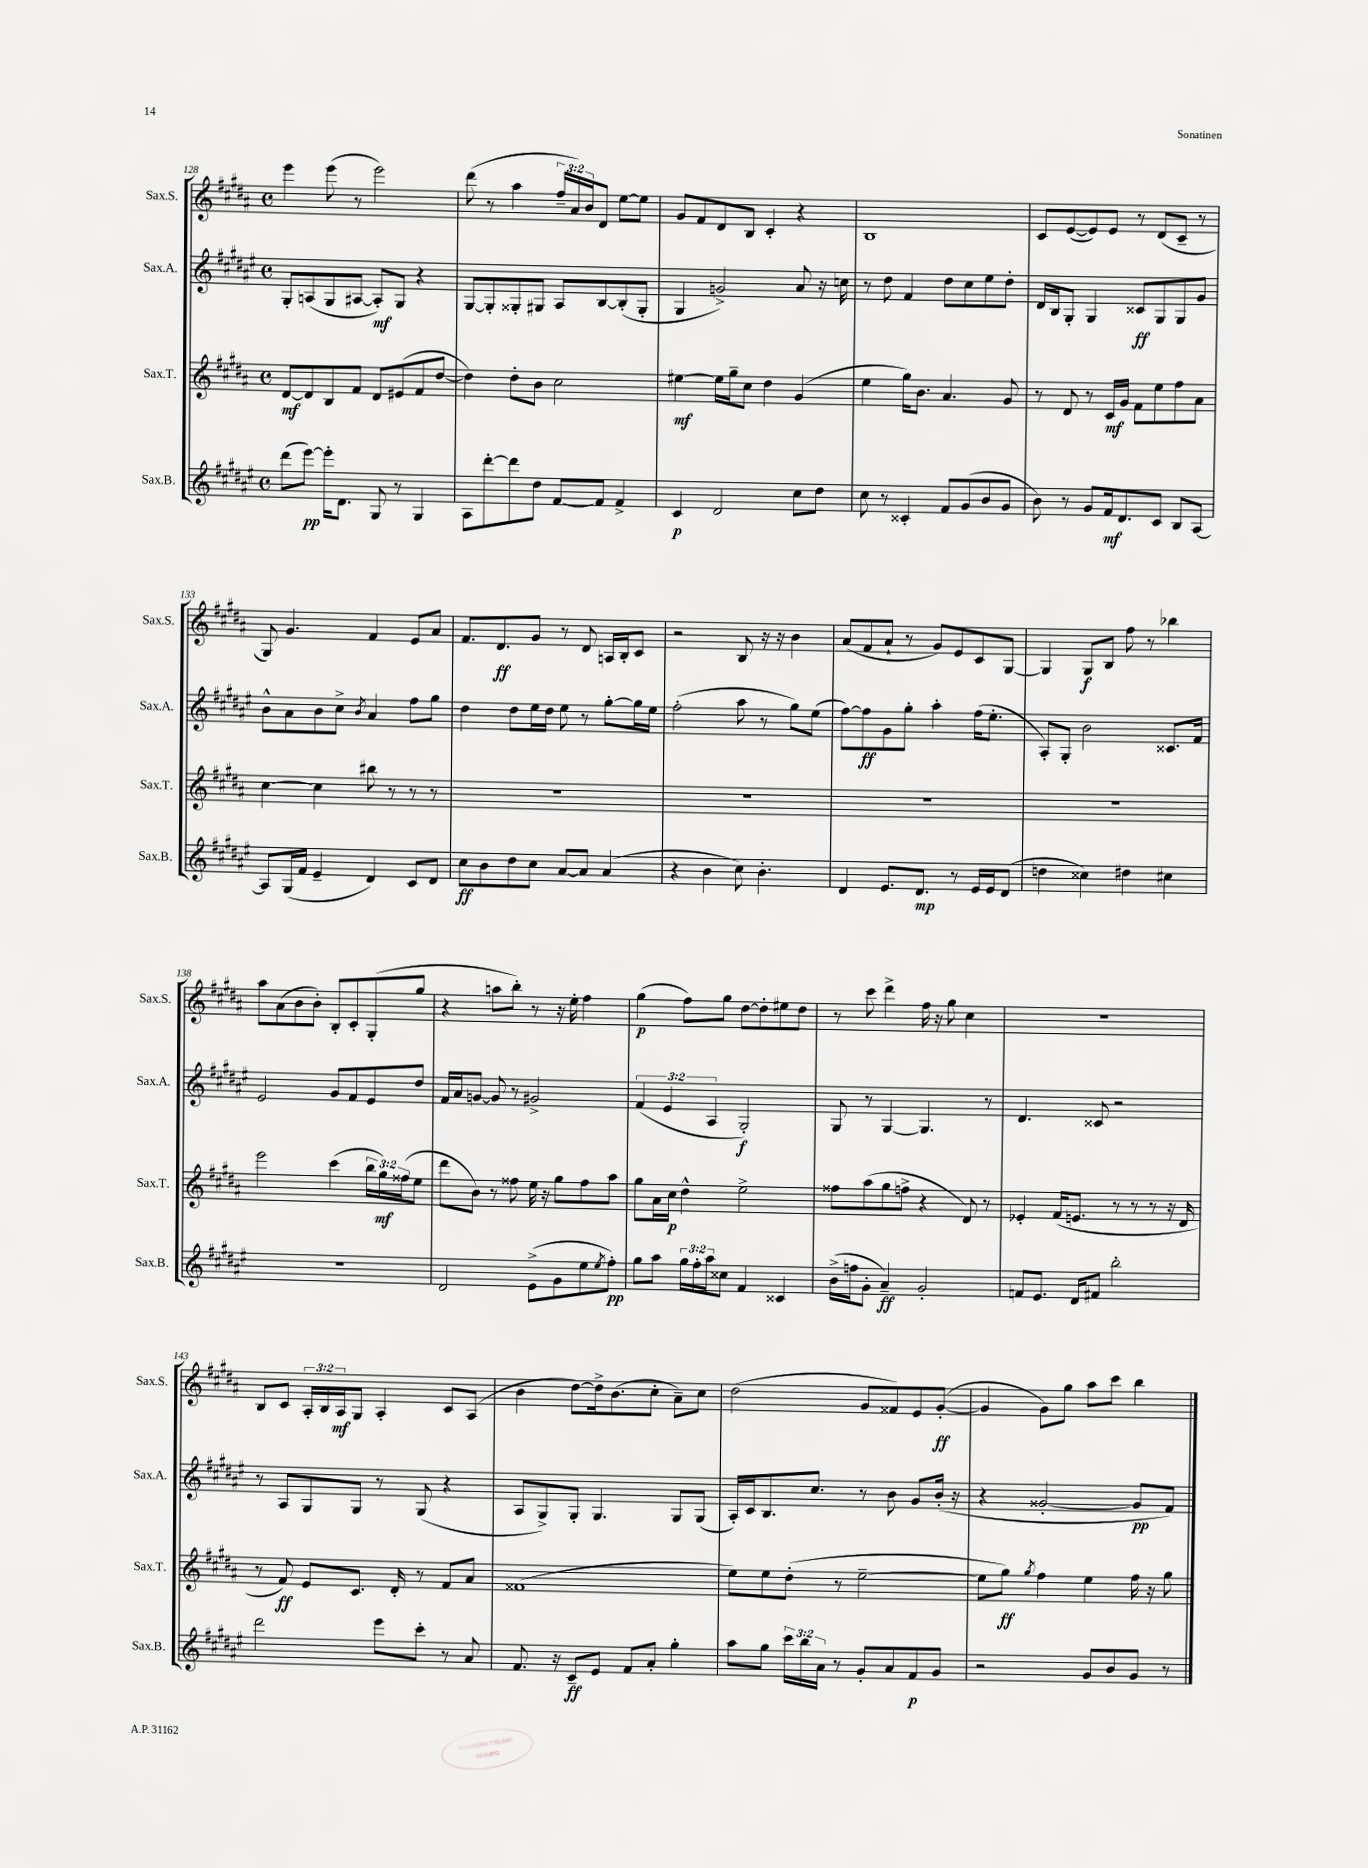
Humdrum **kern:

**kern	**dynam	**kern	**dynam	**kern	**dynam	**kern	**dynam
*part4	*part4	*part3	*part3	*part2	*part2	*part1	*part1
*staff4	*staff4	*staff3	*staff3	*staff2	*staff2	*staff1	*staff1
*I"Sax.B.	*	*I"Sax.T.	*	*I"Sax.A.	*	*I"Sax.S.	*
*I'Sax.B.	*	*I'Sax.T.	*	*I'Sax.A.	*	*I'Sax.S.	*
*clefG2	*	*clefG2	*	*clefG2	*	*clefG2	*
*k[f#c#g#d#a#e#]	*	*k[f#c#g#d#a#]	*	*k[f#c#g#d#a#e#]	*	*k[f#c#g#d#a#]	*
*M4/4	*	*M4/4	*	*M4/4	*	*M4/4	*
*met(c)	*	*met(c)	*	*met(c)	*	*met(c)	*
=128	=128	=128	=128	=128	=128	=128	=128
(8ddd#\L	.	[8d#/L	mf	8G#'/L	.	4eee\	.
[8eee#\J)	pp	8d#/]	.	(8An/	.	.	.
16eee#'\KL]	.	8B/	.	8G#/	.	(8eee\	.
8.d#\J	.	.	.	.	.	.	.
.	.	8f#/J	.	[8A#X/J	.	8r	.
8G#/	.	8d#/L	.	8A#'/L])	mf	2eee\)	.
8r	.	(8e#X/	.	8G#/J	.	.	.
4G#/	.	8f#/	.	4r	.	.	.
.	.	[8dd#/J	.	.	.	.	.
=129	=129	=129	=129	=129	=129	=129	=129
8A#\L	.	4dd#\])	.	[8G#/L	.	(8ddd#\	.
[8ddd#'\	.	.	.	8G#'/]	.	8r	.
8ddd#\]	.	8dd#'\L	.	8G##X'/	.	4aa#\	.
8dd#\J	.	8b\J	.	8G#X/J	.	.	.
[8f#/L	.	2cc#\	.	8A#/L	.	24ff#~/LL	.
.	.	.	.	.	.	24a#/)	.
.	.	.	.	.	.	24b/J	.
8f#/J]	.	.	.	[8B/	.	8d#/J	.
4f#^/	.	.	.	(8B'/]	.	[8ee\L	.
.	.	.	.	8G#'/J	.	8ee\J]	.
=130	=130	=130	=130	=130	=130	=130	=130
4c#/	p	[4ee#X\	mf	4G#/	.	8g#/L	.
.	.	.	.	.	.	8f#/	.
2d#/	.	16ee#\LL]	.	2gn^/)	.	8d#/	.
.	.	16gg#~\J	.	.	.	.	.
.	.	8cc#\J	.	.	.	8B/J	.
.	.	4dd#\	.	.	.	4c#'/	.
8cc#\L	.	(4g#/	.	8a#/	.	4r	.
8dd#\J	.	.	.	16r	.	.	.
.	.	.	.	16ccn\	.	.	.
=131	=131	=131	=131	=131	=131	=131	=131
8cc#\	.	4ee\	.	8r	.	1B	.
8r	.	.	.	8dd#\	.	.	.
4c##X'/	.	16gg#\KL)	.	4f#/	.	.	.
.	.	8.b\J	.	.	.	.	.
8f#/L	.	4.a#/	.	8dd#\L	.	.	.
(8g#/	.	.	.	8cc#\	.	.	.
8b/	.	.	.	8ee#\	.	.	.
8g#/J	.	8g#/	.	8dd#'\J	.	.	.
=132	=132	=132	=132	=132	=132	=132	=132
8b\)	.	8r	.	16d#/LL	.	8c#/L	.
.	.	.	.	16B/J	.	.	.
8r	.	8d#/	.	8G#'/J	.	([8e/	.
8g#/L	.	8r	.	4G#/	.	8e/])	.
16f#/k	mf	16c#/LL	mf	.	.	8e/J	.
8.d#/	.	16g#/JJ	.	.	.	.	.
.	.	8f#\L	.	8c##X/L	ff	8r	.
8c#/J	.	8ee\	.	8G#/	.	(8d#/L	.
8B/L	.	8ff#\	.	8G#/	.	8c#~/J	.
[8A#/J	.	8a#\J	.	8g#/J	.	8r	.
!!LO:LB:g=z
=133	=133	=133	=133	=133	=133	=133	=133
8A#/L]	.	[4cc#\	.	8b^^\L	.	8G#/)	.
(16G#/L	.	.	.	8a#\	.	4.g#/	.
16f#/JJ	.	.	.	.	.	.	.
4e#~/	.	4cc#\]	.	8b\	.	.	.
.	.	.	.	8cc#^\J	.	.	.
.	.	.	.	8qb/	.	.	.
4d#/)	.	8bb#X\	.	4a#/	.	4f#/	.
.	.	8r	.	.	.	.	.
8c#/L	.	8r	.	8ff#\L	.	8e/L	.
8d#/J	.	8r	.	8gg#\J	.	8a#/J	.
=134	=134	=134	=134	=134	=134	=134	=134
8cc#\L	ff	1r	.	4dd#\	.	8.f#/L	.
8b\	.	.	.	.	.	.	.
.	.	.	.	.	.	8.d#/	ff
8dd#\	.	.	.	8dd#\L	.	.	.
8cc#\J	.	.	.	16ee#\L	.	8g#/J	.
.	.	.	.	16dd#\JJ	.	.	.
[8a#/L	.	.	.	8ee#\	.	8r	.
8a#/J]	.	.	.	8r	.	8d#/	.
(4a#/	.	.	.	[8gg#'\L	.	16An/LL	.
.	.	.	.	.	.	16B'/J	.
.	.	.	.	16gg#\L]	.	8c#/J	.
.	.	.	.	16ee#\JJ	.	.	.
=135	=135	=135	=135	=135	=135	=135	=135
4r	.	1r	.	(2ff#'\	.	2r	.
4b\	.	.	.	.	.	.	.
8cc#\)	.	.	.	8aa#\	.	8B/	.
4.b'\	.	.	.	8r	.	16r	.
.	.	.	.	.	.	16r	.
.	.	.	.	8gg#\L)	.	4b\	.
.	.	.	.	(8ee#\J	.	.	.
=136	=136	=136	=136	=136	=136	=136	=136
4d#/	.	1r	.	[8ff#\L)	.	(8a#/L	.
.	.	.	.	8ff#\]	ff	8f#/	.
8.e#/L	.	.	.	8g#\	.	8a#`/J	.
.	.	.	.	8gg#'\J	.	8r	.
8.d#/J	mp	.	.	.	.	.	.
.	.	.	.	4aa#'\	.	8g#/L)	.
8r	.	.	.	.	.	8e/	.
16e#/LL	.	.	.	(16ff#\KL	.	8c#/	.
16e#/J	.	.	.	8.ee#'\J	.	.	.
(8d#/J	.	.	.	.	.	[8G#/J	.
=137	=137	=137	=137	=137	=137	=137	=137
4ddn\	.	1r	.	8A#'/L)	.	4G#/]	.
.	.	.	.	8G#'/J	.	.	.
4cc##X\)	.	.	.	2b\	.	8G#/L	f
.	.	.	.	.	.	8B/J	.
4dd#X\	.	.	.	.	.	8ff#\	.
.	.	.	.	.	.	8r	.
4cc#X\	.	.	.	8.c##X/L	.	4bb-X\	.
.	.	.	.	16f#/Jk	.	.	.
!!LO:LB:g=z
=138	=138	=138	=138	=138	=138	=138	=138
1r	.	2eee\	.	2e#/	.	8aa#\L	.
.	.	.	.	.	.	(8a#\	.
.	.	.	.	.	.	8b\	.
.	.	.	.	.	.	8b'\J)	.
.	.	(4ccc#\	.	8g#/L	.	8B'/L	.
.	.	.	.	8f#/	.	8c#'/	.
.	.	24bb\LL	.	8e#/	.	(8G#'/	.
.	.	24gg#\)	mf	.	.	.	.
.	.	(24ff##X\J	.	.	.	.	.
.	.	8ee\J	.	8dd#/J	.	8gg#/J	.
=139	=139	=139	=139	=139	=139	=139	=139
2d#/	.	8ddd#\L	.	16f#/LL	.	4r	.
.	.	.	.	16a#/J	.	.	.
.	.	8b\J)	.	[8gn/J	.	.	.
.	.	8r	.	8g/]	.	8aan\L	.
.	.	8ff##X\	.	8r	.	8bb'\J)	.
(8e#^\L	.	16ee\	.	2g#X^/	.	8r	.
.	.	16r	.	.	.	.	.
8g#\	.	8gg#\L	.	.	.	16r	.
.	.	.	.	.	.	16ee'\	.
8ee#\	.	8ff##\	.	.	.	4ff#\	.
8qee#/	.	.	.	.	.	.	.
8ff#'\J)	pp	8aa#\J	.	.	.	.	.
=140	=140	=140	=140	=140	=140	=140	=140
8gg#\L	.	8gg#\L	.	(6f#/	.	(4gg#\	p
8aa#\J	.	16a#\L	.	.	.	.	.
.	.	.	.	6e#/	.	.	.
.	.	16cc#\JJ	p	.	.	.	.
24gg#\LL	.	4dd#^^\	.	.	.	8ff#\L)	.
24ff#'\	.	.	.	.	.	.	.
24aa#\J	.	.	.	6A#/	.	.	.
8cc##X\J	.	.	.	.	.	8gg#\J	.
4f#/	.	2ee^\	.	2G#'/)	f	[8dd#\L	.
.	.	.	.	.	.	8dd#'\]	.
4c##X/	.	.	.	.	.	8ee#X\	.
.	.	.	.	.	.	8dd#\J	.
=141	=141	=141	=141	=141	=141	=141	=141
(16b^\LL	.	8ff##X\L	.	8G#/	.	8r	.
16ffn\J	.	.	.	.	.	.	.
8g#'\J	.	(8aa#\	.	8r	.	8ccc#\	.
4a#~/)	ff	8gg#\	.	[4G#/	.	4ddd#^\	.
.	.	8ffn^\J	.	.	.	.	.
2g#'/	.	4r	.	4.G#/]	.	16ff#\	.
.	.	.	.	.	.	16r	.
.	.	.	.	.	.	8gg#\	.
.	.	8d#/)	.	.	.	4cc#\	.
.	.	8r	.	8r	.	.	.
=142	=142	=142	=142	=142	=142	=142	=142
8fn/L	.	4e-X'/	.	4.d#/	.	1r	.
8.e#/J	.	.	.	.	.	.	.
.	.	(16f#/KL	.	.	.	.	.
16d#/KL	.	8.en/J	.	.	.	.	.
8f#X/J	.	.	.	8c##X/	.	.	.
2bb'\	.	8r	.	2r	.	.	.
.	.	8r	.	.	.	.	.
.	.	8r	.	.	.	.	.
.	.	16r	.	.	.	.	.
.	.	16d#/	.	.	.	.	.
!!LO:LB:g=z
=143	=143	=143	=143	=143	=143	=143	=143
2ddd#\	.	8r	.	8r	.	8B/L	.
.	.	8f#/)	ff	8A#/L	.	8c#/J	.
.	.	8e/L	.	8G#/	.	24A#'/LL	.
.	.	.	.	.	.	24B/	.
.	.	.	.	.	.	24A#/J	mf
.	.	8.c#/J	.	8G#/J	.	8G#/J	.
8eee#\L	.	.	.	8r	.	4A#'/	.
.	.	16d#'/	.	.	.	.	.
8ccc#'\J	.	8r	.	(8G#/	.	.	.
8r	.	8f#/L	.	4r	.	8c#/L	.
8a#/	.	8a#/J	.	.	.	(8A#/J	.
=144	=144	=144	=144	=144	=144	=144	=144
8.f#/	.	(1f##X	.	8A#/L	.	4b\	.
.	.	.	.	8G#^/)	.	.	.
16r	.	.	.	.	.	.	.
8c#~/L	ff	.	.	8G#'/J	.	[8dd#\L)	.
8e#/J	.	.	.	4.G#/	.	16dd#^\k]	.
.	.	.	.	.	.	(8.b\	.
8f#/L	.	.	.	.	.	.	.
8a#'/J	.	.	.	.	.	8cc#'\J	.
4gg#'\	.	.	.	8G#/L	.	8a#~\L)	.
.	.	.	.	(8G#/J	.	8cc#\J	.
=145	=145	=145	=145	=145	=145	=145	=145
8aa#\L	.	8ee\L)	.	16A#'/LL)	.	(2dd#\	.
.	.	.	.	16c#/J	.	.	.
8gg#\J	.	8ee\	.	8.B/	.	.	.
24ccc#\LL	.	(8dd#'\J	.	.	.	.	.
24bb\	.	.	.	.	.	.	.
.	.	.	.	8.cc#/J	.	.	.
24a#\JJ	.	.	.	.	.	.	.
8r	.	8r	.	.	.	.	.
8g#'/L	.	[2ee~\	.	8r	.	8g#/L	.
8a#/	.	.	.	8b\	.	8f##X/)	.
8f#/	p	.	.	8g#/L	.	8e/	.
8g#/J	.	.	.	(16b'/Jk	.	([8g#'/J	ff
.	.	.	.	16r	.	.	.
=146	=146	=146	=146	=146	=146	=146	=146
2r	.	8ee\L]	.	4r	.	4g#/]	.
.	.	8gg#\J)	ff	.	.	.	.
.	.	8qgg#/	.	.	.	.	.
.	.	4ff#\	.	[2g##X'/	.	8g#\L)	.
.	.	.	.	.	.	8gg#\J	.
8g#/L	.	4ee\	.	.	.	8aa#\L	.
8b/	.	.	.	.	.	8ccc#\J	.
8g#/J	.	16ff#\	.	8g##/L]	pp	4bb\	.
.	.	16r	.	.	.	.	.
8r	.	8gg#\	.	8f#/J)	.	.	.
==	==	==	==	==	==	==	==
*-	*-	*-	*-	*-	*-	*-	*-
